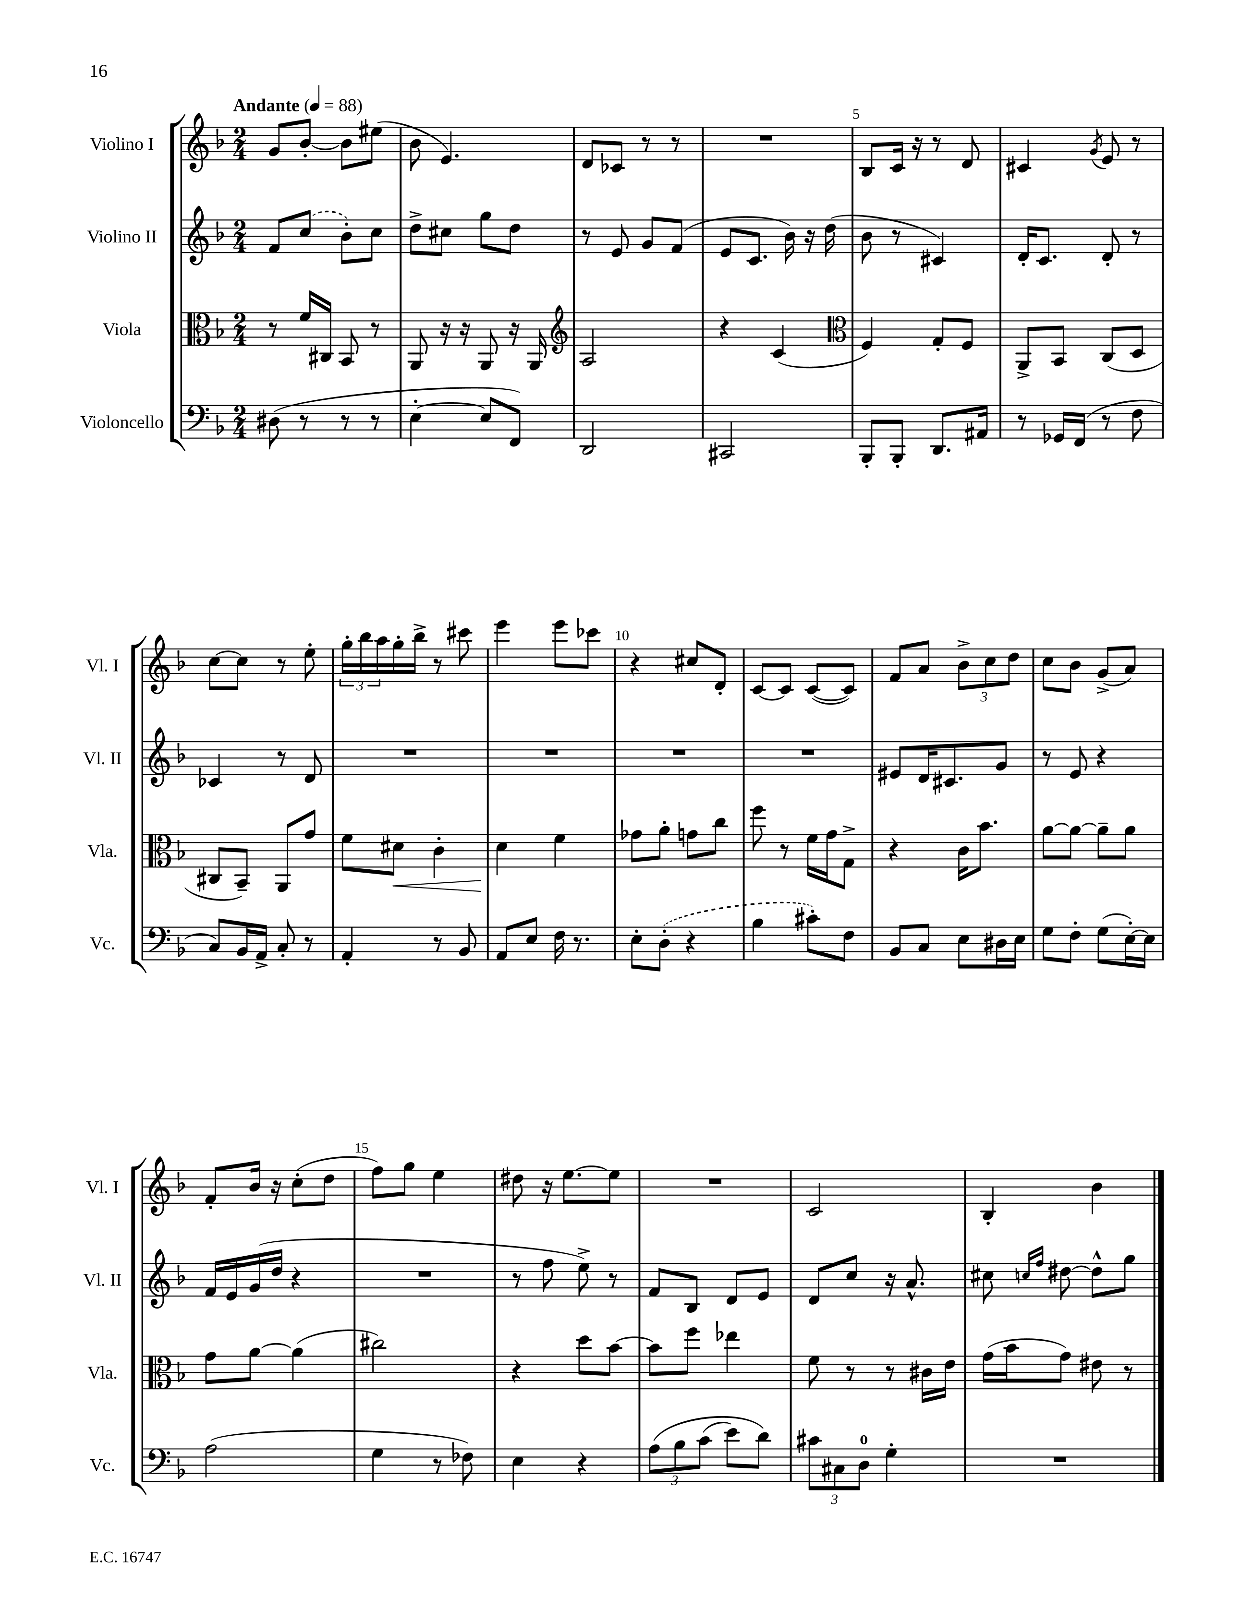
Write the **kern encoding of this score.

**kern	**kern	**dynam	**kern	**kern
*part4	*part3	*part3	*part2	*part1
*staff4	*staff3	*staff3	*staff2	*staff1
*I"Violoncello	*I"Viola	*	*I"Violino II	*I"Violino I
*I'Vc.	*I'Vla.	*	*I'Vl. II	*I'Vl. I
*clefF4	*clefC3	*	*clefG2	*clefG2
*k[b-]	*k[b-]	*	*k[b-]	*k[b-]
*M2/4	*M2/4	*	*M2/4	*M2/4
*MM88	*MM88	*	*MM88	*MM88
=1	=1	=1	=1	=1
!	!	!	!	!LO:TX:a:B:t=Andante
(8D#X\	8r	.	8f/L	8g/L
8r	16f/LL	.	(8cc/J	[8b-'/J
.	16C#X/JJ	.	.	.
8r	8BB-/	.	8b-'\L)	8b-\L]
8r	8r	.	8cc\J	(8ee#X\J
=2	=2	=2	=2	=2
[4E'\	8AA/	.	8dd^\L	8b-\
.	16r	.	8cc#X\J	4.e/)
.	16r	.	.	.
8E/L]	8AA/	.	8gg\L	.
8FF/J)	16r	.	8dd\J	.
.	16AA/	.	.	.
=3	=3	=3	=3	=3
*	*clefG2	*	*	*
2DD/	2A/	.	8r	8d/L
.	.	.	8e/	8c-X/J
.	.	.	8g/L	8r
.	.	.	(8f/J	8r
=4	=4	=4	=4	=4
2CC#X/	4r	.	8e/L	2r
.	.	.	8.c/J	.
.	(4c/	.	.	.
.	.	.	16b-\)	.
.	.	.	16r	.
.	.	.	(16dd\	.
=5	=5	=5	=5	=5
*	*clefC3	*	*	*
8BBB-'/L	4F/)	.	8b-\	8B-/L
8BBB-'/J	.	.	8r	16c/Jk
.	.	.	.	16r
8.DD/L	8G'/L	.	4c#X/)	8r
.	8F/J	.	.	8d/
16AA#X/Jk	.	.	.	.
=6	=6	=6	=6	=6
8r	8AA^/L	.	16d'/KL	4c#X/
.	.	.	8.c/J	.
16GG-X/LL	8BB-/J	.	.	.
(16FF/JJ	.	.	.	.
.	.	.	.	8qg/
8r	(8C/L	.	8d'/	8e/
8F\	8D/J	.	8r	8r
!!LO:LB:g=z
=7	=7	=7	=7	=7
8C/L)	8C#X/L	.	4c-X/	[8cc\L
16BB-/L	8BB-~/J)	.	.	8cc\J]
16AA^/JJ	.	.	.	.
8C'/	8AA/L	.	8r	8r
8r	8g/J	.	8d/	8ee'\
=8	=8	=8	=8	=8
4AA'/	8f\L	.	2r	24gg'\LL
.	.	.	.	24bb-\
.	.	.	.	24aa\
!	!	!LO:HP:b	!	!
.	8d#X\J	<	.	16gg'\
.	.	.	.	16bb-^\JJ
8r	4c'\	.	.	8r
8BB-/	.	.	.	8ccc#X\
=9	=9	=9	=9	=9
8AA/L	4d\	.	2r	4eee\
8E/J	.	.	.	.
16F\	4f\	[	.	8eee\L
8.r	.	.	.	.
.	.	.	.	8ccc-X\J
=10	=10	=10	=10	=10
8E'\L	8g-X\L	.	2r	4r
(8D'\J	8a'\J	.	.	.
4r	8gn\L	.	.	8cc#X/L
.	8cc\J	.	.	8d'/J
=11	=11	=11	=11	=11
4B-\	8ff\	.	2r	[8c/L
.	8r	.	.	8c/J]
8c#X'\L)	16f\LL	.	.	([8c/L
.	16g\J	.	.	.
8F\J	8G^\J	.	.	8c/J])
=12	=12	=12	=12	=12
8BB-/L	4r	.	8e#X/L	8f/L
8C/J	.	.	16d/K	8a/J
.	.	.	8.c#X/	.
8E\L	16c\KL	.	.	12b-^\L
.	8.b-\J	.	.	.
.	.	.	.	12cc\
16D#X\L	.	.	8g/J	.
.	.	.	.	12dd\J
16E\JJ	.	.	.	.
=13	=13	=13	=13	=13
8G\L	[8a\L	.	8r	8cc\L
8F'\J	8a\J_	.	8e/	8b-\J
(8G\L	8a~\L]	.	4r	(8g^/L
[16E'\L)	8a\J	.	.	8a/J)
16E\JJ]	.	.	.	.
!!LO:LB:g=z
=14	=14	=14	=14	=14
(2A\	8g\L	.	16f/LL	8f'/L
.	.	.	16e/	.
.	[8a\J	.	(16g/	16b-/Jk
.	.	.	16dd/JJ	16r
.	(4a\]	.	4r	(8cc'\L
.	.	.	.	8dd\J
=15	=15	=15	=15	=15
4G\	2cc#X\)	.	2r	8ff\L)
.	.	.	.	8gg\J
8r	.	.	.	4ee\
8F-X\)	.	.	.	.
=16	=16	=16	=16	=16
4E\	4r	.	8r	8dd#X\
.	.	.	8ff\	16r
.	.	.	.	[8.ee\L
4r	8dd\L	.	8ee^\)	.
.	[8b-\J	.	8r	8ee\J]
=17	=17	=17	=17	=17
(12A\L	8b-\L]	.	8f/L	2r
12B-\	.	.	.	.
.	8ff\J	.	8B-/J	.
(12c\J	.	.	.	.
8e\L)	4ee-X\	.	8d/L	.
8d\J)	.	.	8e/J	.
=18	=18	=18	=18	=18
12c#X\L	8f\	.	8d/L	2c/
12C#X\	.	.	.	.
.	8r	.	8cc/J	.
12D\J	.	.	.	.
4G'\	8r	.	16r	.
.	.	.	8.a^^/	.
.	16c#X\LL	.	.	.
.	16e\JJ	.	.	.
=19	=19	=19	=19	=19
2r	(16g\LL	.	8cc#X\	4B-'/
.	16b-\J	.	.	.
.	.	.	16qqccn/LL	.
.	.	.	16qqff/JJ	.
.	8g\J)	.	[8dd#X\	.
.	8e#X\	.	8dd#^^\L]	4b-\
.	8r	.	8gg\J	.
==	==	==	==	==
*-	*-	*-	*-	*-
